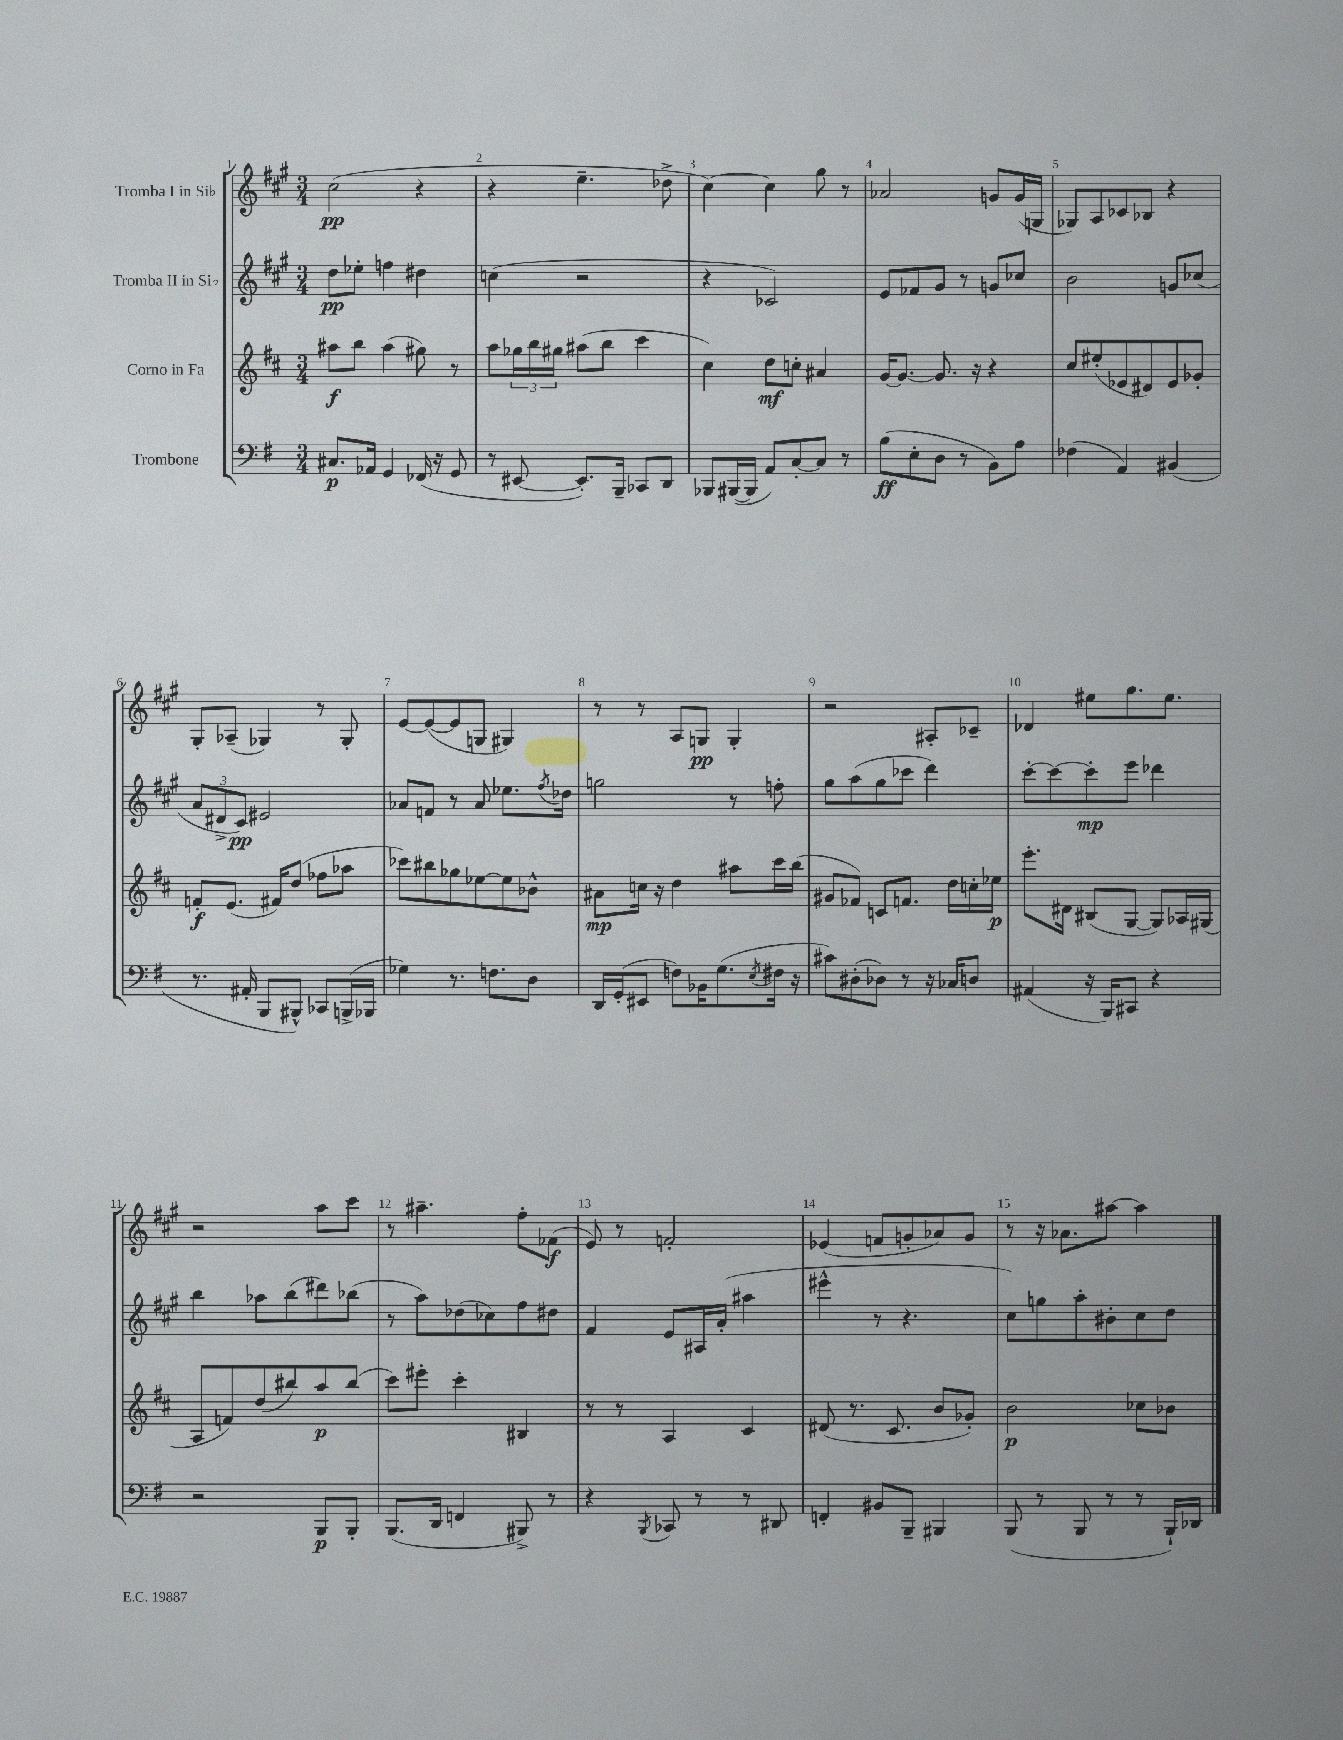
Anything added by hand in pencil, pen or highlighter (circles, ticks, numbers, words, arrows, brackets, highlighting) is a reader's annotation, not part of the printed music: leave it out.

**kern	**dynam	**kern	**dynam	**kern	**dynam	**kern	**dynam
*part4	*part4	*part3	*part3	*part2	*part2	*part1	*part1
*staff4	*staff4	*staff3	*staff3	*staff2	*staff2	*staff1	*staff1
*I"Trombone	*	*I"Corno in Fa	*	*I"Tromba II in Si♭	*	*I"Tromba I in Si♭	*
*clefF4	*	*clefG2	*	*clefG2	*	*clefG2	*
*k[f#]	*	*k[f#c#]	*	*k[f#c#g#]	*	*k[f#c#g#]	*
*M3/4	*	*M3/4	*	*M3/4	*	*M3/4	*
=1	=1	=1	=1	=1	=1	=1	=1
8.C#X/L	p	8aa#X\L	f	8dd\L	pp	(2cc#\	pp
.	.	8bb\J	.	8ee-X'\J	.	.	.
16AA-X/Jk	.	.	.	.	.	.	.
4GG/	.	(4aa#\	.	4ffn\	.	.	.
(16FF-X/	.	8gg#X\)	.	4dd#X\	.	4r	.
16r	.	.	.	.	.	.	.
8GG/	.	8r	.	.	.	.	.
=2	=2	=2	=2	=2	=2	=2	=2
8r	.	8aa\L	.	(4ccn\	.	4r	.
[8EE#X/	.	24gg-X\L	.	.	.	.	.
.	.	24bb\	.	.	.	.	.
.	.	24gg#X\JJ	.	.	.	.	.
8.EE#'/L])	.	(8aa#X\L	.	2r	.	4.ee~\	.
.	.	8bb\J	.	.	.	.	.
16BBB~/Jk	.	.	.	.	.	.	.
8CC-X/L	.	4ccc#\	.	.	.	.	.
8DD/J	.	.	.	.	.	8dd-X^\	.
=3	=3	=3	=3	=3	=3	=3	=3
8BBB-X/L	.	4cc#\)	.	4r	.	[4cc#\)	.
([16BBB#X/L	.	.	.	.	.	.	.
16BBB#/JJ]	.	.	.	.	.	.	.
8AA/L)	.	8dd\L	mf	2c-X/)	.	4cc#\]	.
[8C'/	.	8ccn'\J	.	.	.	.	.
8C/J]	.	4a#X/	.	.	.	8gg#\	.
8r	.	.	.	.	.	8r	.
=4	=4	=4	=4	=4	=4	=4	=4
(8B\L	ff	[16g/KL	.	8e/L	.	2a-X/	.
.	.	8.g/J_	.	.	.	.	.
8E'\	.	.	.	8f-X/	.	.	.
8D\J	.	8.g/]	.	8g#/J	.	.	.
8r	.	.	.	8r	.	.	.
.	.	16r	.	.	.	.	.
8BB\L)	.	4r	.	8gn/L	.	8gn/L	.
8A\J	.	.	.	8cc-X/J	.	(16g/L	.
.	.	.	.	.	.	16Gn/JJ	.
=5	=5	=5	=5	=5	=5	=5	=5
(4F-X\	.	8cc#/L	.	2b\	.	8G-X/L)	.
.	.	(8ee#X'/	.	.	.	8A/	.
4AA/)	.	8e-X/	.	.	.	8c-X/	.
.	.	8d#X/)	.	.	.	8B-X/J	.
(4BB#X/	.	8e-/	.	8gn/L	.	4r	.
.	.	8g-X'/J	.	(8cc-X/J	.	.	.
!!LO:LB:g=z
=6	=6	=6	=6	=6	=6	=6	=6
8.r	.	8fn'/L	f	12a/L	.	8G#'/L	.
.	.	.	.	12d#X^/	.	.	.
.	.	(8.e/J	.	.	.	(8A-X~/J	.
.	.	.	.	12c#/J)	pp	.	.
16AA#X'/	.	.	.	.	.	.	.
8BBB/L	.	.	.	2e#X/	.	4G-X/)	.
.	.	16f#X/KL)	.	.	.	.	.
8BBB#X^^/J)	.	(8dd/J	.	.	.	.	.
8CC-X/L	.	8ff-X\L	.	.	.	8r	.
(16BBBn^/L	.	8aa-X\J	.	.	.	8G-'/	.
16BBB-X/JJ	.	.	.	.	.	.	.
=7	=7	=7	=7	=7	=7	=7	=7
4G-X\)	.	8ccc-X\L)	.	8a-X/L	.	[8e/L	.
.	.	8bb#X\	.	8fn/J	.	(8e/_	.
8.r	.	8gg-X\	.	8r	.	8e/]	.
.	.	[8ee-X\	.	8a-/	.	8Gn/J	.
8.Fn\L	.	.	.	.	.	.	.
.	.	8ee-\]	.	8.ee-X\L	.	4G#X/)	.
8D\J	.	8b-X^^\J	.	.	.	.	.
.	.	.	.	8qff#/	.	.	.
.	.	.	.	16dd-X\Jk	.	.	.
=8	=8	=8	=8	=8	=8	=8	=8
16DD/LL	.	8a#X\L	mp	2ggn\	.	8r	.
(16GG'/J	.	.	.	.	.	.	.
8EE#X/J	.	16ccn\Jk	.	.	.	8r	.
.	.	16r	.	.	.	.	.
8Fn\L)	.	4dd\	.	.	.	8A/L	.
16BB-X\K	.	.	.	.	.	8Gn/J	pp
(8.G\	.	.	.	.	.	.	.
.	.	8aa#X\L	.	8r	.	4G'/	.
8qE/	.	.	.	.	.	.	.
16F#X\Jk	.	16ccc#\L	.	8ffn'\	.	.	.
16r	.	(16bb\JJ	.	.	.	.	.
=9	=9	=9	=9	=9	=9	=9	=9
8c#X\L)	.	8g#X/L	.	8gg#\L	.	2r	.
(8D#X'\	.	8f-X/J)	.	(8aa\	.	.	.
8D-X\J)	.	8cn/L	.	8gg#\	.	.	.
8r	.	8.fn/J	.	8ccc-X\J	.	.	.
16r	.	.	.	4ddd\)	.	8A#X'/L	.
16C-X/KL	.	16dd\LL	.	.	.	.	.
8Dn/J	.	16ccn'\	.	.	.	8c-X~/J	.
.	.	16ee-X\JJ	p	.	.	.	.
=10	=10	=10	=10	=10	=10	=10	=10
(4AA#X/	.	8.eee'\L	.	[8ccc#'\L	.	4d-X/	.
.	.	.	.	8ccc#\_	.	.	.
.	.	16d#X\Jk	.	.	.	.	.
16r	.	(8B#X/L	.	8ccc#'\]	mp	8ee#X\L	.
16BBB/KL)	.	.	.	.	.	.	.
8CC#X/J	.	[8G/J	.	8eee\J	.	8.gg#\	.
4r	.	8G/L])	.	4ddd-X\	.	.	.
.	.	.	.	.	.	8.ee#\J	.
.	.	16A-X/L	.	.	.	.	.
.	.	(16G#X/JJ	.	.	.	.	.
!!LO:LB:g=z
=11	=11	=11	=11	=11	=11	=11	=11
2r	.	8A/L	.	4bb\	.	2r	.
.	.	8fn/)	.	.	.	.	.
.	.	(8dd/	.	8aa-X\L	.	.	.
.	.	8bb#X/)	.	(8bb\	.	.	.
8BBB/L	p	8aa/	p	8ddd#X\)	.	8aa\L	.
8BBB'/J	.	(8bb#/J	.	(8bb-X\J	.	8ccc#\J	.
=12	=12	=12	=12	=12	=12	=12	=12
(8.BBB/L	.	8ccc#\L)	.	8r	.	8r	.
.	.	8eee#X'\J	.	8aa\L)	.	4.aa#X~\	.
16DD/Jk	.	.	.	.	.	.	.
4FFn/	.	4ccc#'\	.	(8dd-X\	.	.	.
.	.	.	.	8cc-X\)	.	.	.
8BBB#X^/)	.	4B#X/	.	8ff#\	.	8ff#'\L	.
8r	.	.	.	8dd#X\J	.	(8f-X\J	f
=13	=13	=13	=13	=13	=13	=13	=13
4r	.	8r	.	4f#/	.	8e/)	.
.	.	8r	.	.	.	8r	.
8qBBB/	.	.	.	.	.	.	.
8CC-X/	.	4A/	.	8e/L	.	2fn'/	.
8r	.	.	.	16A#X/L	.	.	.
.	.	.	.	(16a'/JJ	.	.	.
8r	.	4c#/	.	4aa#X\	.	.	.
8DD#X/	.	.	.	.	.	.	.
=14	=14	=14	=14	=14	=14	=14	=14
4FFn'/	.	(8d#X/	.	4eee#X^^\	.	(4e-X/	.
.	.	8.r	.	.	.	.	.
8BB#X/L	.	.	.	8r	.	8fn/L	.
.	.	8.c#/	.	.	.	.	.
8BBB~/J	.	.	.	4.r	.	8gn'/	.
4BBB#X/	.	8b/L	.	.	.	8a-X/)	.
.	.	8g-X'/J)	.	.	.	8g/J	.
=15	=15	=15	=15	=15	=15	=15	=15
(8BBB/	.	2b\	p	8cc#\L)	.	8r	.
8r	.	.	.	8ggn\	.	16r	.
.	.	.	.	.	.	8.a-X\L	.
8BBB/	.	.	.	8aa'\	.	.	.
8r	.	.	.	8b#X'\	.	[8aa#X\J	.
8r	.	8cc-X\L	.	8cc#\	.	4aa#\]	.
16BBB`/LL)	.	8b-X\J	.	8dd\J	.	.	.
16DD-X/JJ	.	.	.	.	.	.	.
==	==	==	==	==	==	==	==
*-	*-	*-	*-	*-	*-	*-	*-
